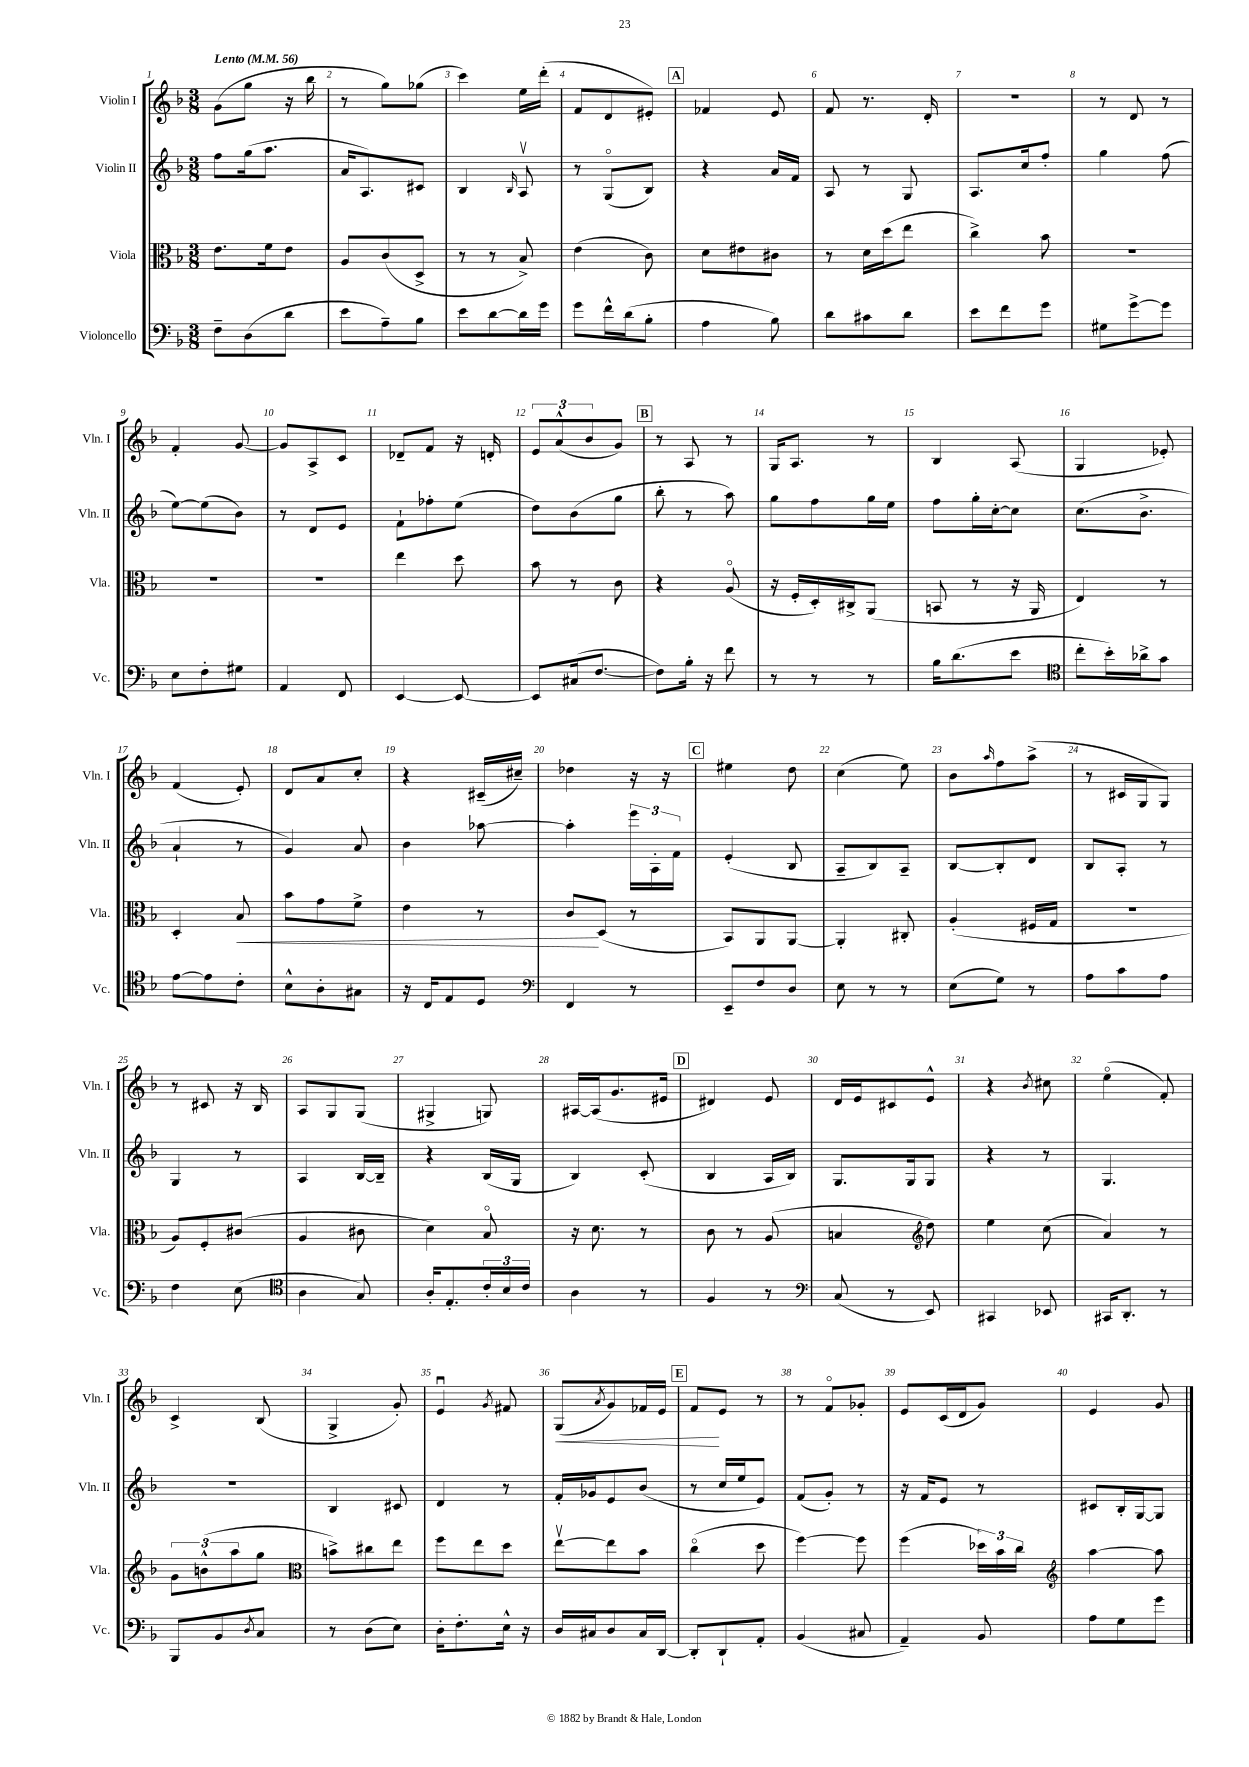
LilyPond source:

<<
\new StaffGroup <<
\new Staff = "s0" \with { instrumentName = "Violin I" shortInstrumentName = "Vln. I" } {
    \clef treble \key f \major \numericTimeSignature \time 3/8 \tempo "Lento" 4 = 56
    g'8( g''8 r16 bes''16 |
    r8 g''8) ges''8( |
    c'''4) e''16 d'''16-.( |
    f'8 d'8 eis'8-.) |
    \mark \markup { \box "A" } fes'4 e'8 |
    f'8 r8. d'16-. |
    R4. |
    r8 d'8 r8 |
    f'4-. g'8~ |
    g'8 a8-> c'8 |
    des'8-- f'8 r16 d'16-. |
    \tuplet 3/2 { e'8 a'8-^( bes'8 } g'8) |
    \mark \markup { \box "B" } r8 a8 r8 |
    g16 a8. r8 |
    bes4 a8( |
    g4 ees'8-.) |
    f'4( e'8-.) |
    d'8 a'8 c''8-. |
    r4 cis'16--( cis''16--) |
    des''4 r16 r16 |
    \mark \markup { \box "C" } eis''4 d''8 |
    c''4( e''8) |
    bes'8 \grace { a''16 } f''8 a''8->( |
    r8 cis'16 g16 g8) |
    r8 cis'8 r16 bes16 |
    a8 g8 g8( |
    gis4-> g8) |
    ais16~ ais16( g'8. eis'16 |
    \mark \markup { \box "D" } dis'4) e'8 |
    d'16 e'16 cis'8 e'8-^ |
    r4 \acciaccatura { bes'8 } cis''8 |
    e''4\flageolet( f'8-.) |
    c'4-> bes8( |
    g4-> g'8-.) |
    e'4\downbow \acciaccatura { g'8 } fis'8 |
    g8\<( \acciaccatura { a'8 } g'8) fes'16 e'16 |
    \mark \markup { \box "E" } f'8\! e'8 r8 |
    r8 f'8\flageolet ges'8-. |
    e'8 c'16( d'16 g'8) |
    e'4 g'8 \bar "|." |
}
\new Staff = "s1" \with { instrumentName = "Violin II" shortInstrumentName = "Vln. II" } {
    \clef treble \key f \major \numericTimeSignature \time 3/8
    f''8 g''16( a''8. |
    a'16 a8.) cis'8 |
    bes4 \grace { bes16 } a8\upbow |
    r8 g8\flageolet( bes8) |
    \mark \markup { \box "A" } r4 a'16 f'16 |
    a8 r8 g8 |
    a8. c''16 f''8-. |
    g''4 f''8( |
    e''8~) e''8( bes'8) |
    r8 d'8 e'8 |
    f'8-! fes''8-. e''8( |
    d''8) bes'8( g''8 |
    \mark \markup { \box "B" } bes''8-. r8 a''8) |
    g''8 f''8 g''16 e''16 |
    f''8 g''16-. c''16~-. c''8 |
    c''8.( bes'8.-> |
    a'4-! r8 |
    g'4) a'8 |
    bes'4 aes''8~ |
    aes''4-. \tuplet 3/2 { e'''16 a16-. f'16 } |
    \mark \markup { \box "C" } e'4-.( bes8 |
    a8-- bes8) a8-- |
    bes8~ bes8-. d'8 |
    bes8 a8-. r8 |
    g4 r8 |
    a4 bes16~ bes16-- |
    r4 bes16( g16 |
    bes4) c'8-.( |
    \mark \markup { \box "D" } bes4 a16 bes16) |
    g8. g16 g8 |
    r4 r8 |
    g4. |
    R4. |
    bes4 cis'8 |
    d'4 r8 |
    f'16-. ges'16 e'8 bes'8( |
    \mark \markup { \box "E" } r8 c''16 e''16 e'8) |
    f'8( g'8-.) r8 |
    r16 f'16 e'8 r8 |
    cis'8 bes16-. g16~ g8 \bar "|." |
}
\new Staff = "s2" \with { instrumentName = "Viola" shortInstrumentName = "Vla." } {
    \clef alto \key f \major \numericTimeSignature \time 3/8
    e'8. f'16 e'8 |
    a8 c'8( d8-> |
    r8 r8 bes8->) |
    e'4( c'8) |
    \mark \markup { \box "A" } d'8 eis'8 cis'8 |
    r8 d'16 d''16( e''8 |
    c''4->) bes'8 |
    R4. |
    R4. |
    R4. |
    e''4 d''8 |
    bes'8 r8 c'8 |
    \mark \markup { \box "B" } r4 a8\flageolet( |
    r16 f16-. d16-.) cis16-> a,8( |
    b,8 r8 r16 a,16 |
    e4) r8 |
    d4-. bes8\< |
    bes'8 g'8 f'8-> |
    e'4 r8 |
    c'8\! d8( r8 |
    \mark \markup { \box "C" } bes,8) a,8 a,8~ |
    a,4-. cis8-. |
    a4-.( fis16 g16 |
    r4. |
    a8) f8-. cis'8( |
    a4 cis'8 |
    d'4) bes8\flageolet |
    r16 d'8. r8 |
    \mark \markup { \box "D" } c'8 r8 a8( |
    b4 \clef treble d''8) |
    e''4 c''8( |
    a'4) r8 |
    \tuplet 3/2 { g'8 b'8-^( a''8 } g''8 |
    \clef alto b'8->) cis''8 e''8 |
    f''8 e''8 d''8 |
    e''8~\upbow e''8 bes'8 |
    \mark \markup { \box "E" } c''4\flageolet( d''8 |
    f''4~) f''8 |
    f''4( \tuplet 3/2 { des''16) bes'16 c''16 } |
    \clef treble a''4~ a''8 \bar "|." |
}
\new Staff = "s3" \with { instrumentName = "Violoncello" shortInstrumentName = "Vc." } {
    \clef bass \key f \major \numericTimeSignature \time 3/8
    f8-- d8( d'8 |
    e'8 a8--) bes8 |
    e'8 d'8~ d'16 g'16 |
    g'8 f'16-^ d'16( bes8-. |
    \mark \markup { \box "A" } a4 bes8) |
    d'8 cis'8 d'8 |
    e'8 f'8 g'8 |
    gis8 g'8~-> g'8 |
    e8 f8-. gis8 |
    a,4 f,8 |
    e,4~ e,8~ |
    e,8 cis16( f8.~ |
    \mark \markup { \box "B" } f8) bes16-. r16 f'8 |
    r8 r8 r8 |
    bes16 d'8.( e'8 |
    \clef tenor c''8-. bes'16-.) aes'16-> g'8 |
    e'8~ e'8 c'8-. |
    bes8-^ a8-. gis8 |
    r16 c16 e8 d8 |
    \clef bass f,4 r8 |
    \mark \markup { \box "C" } e,8-- f8 d8 |
    e8 r8 r8 |
    e8( g8) r8 |
    a8 c'8 a8 |
    f4 e8( |
    \clef tenor a4 g8) |
    a16-. e8.-. \tuplet 3/2 { c'16-. bes16 c'16 } |
    a4 r8 |
    \mark \markup { \box "D" } f4 r8 |
    \clef bass c8( r8 e,8) |
    cis,4 ees,8 |
    cis,16 d,8.-. r8 |
    bes,,8 bes,8 \acciaccatura { d8 } c8 |
    r8 d8( e8) |
    d16-. f8.-. e16-^ r16 |
    d16 cis16 d8 cis16 d,16~ |
    \mark \markup { \box "E" } d,8-. d,8-! a,8-. |
    bes,4( cis8 |
    a,4--) bes,8 |
    a8 g8 g'8 \bar "|." |
}
>>
>>
\layout { \context { \Score \override BarNumber.break-visibility = ##(#f #t #t) barNumberVisibility = #all-bar-numbers-visible } }
